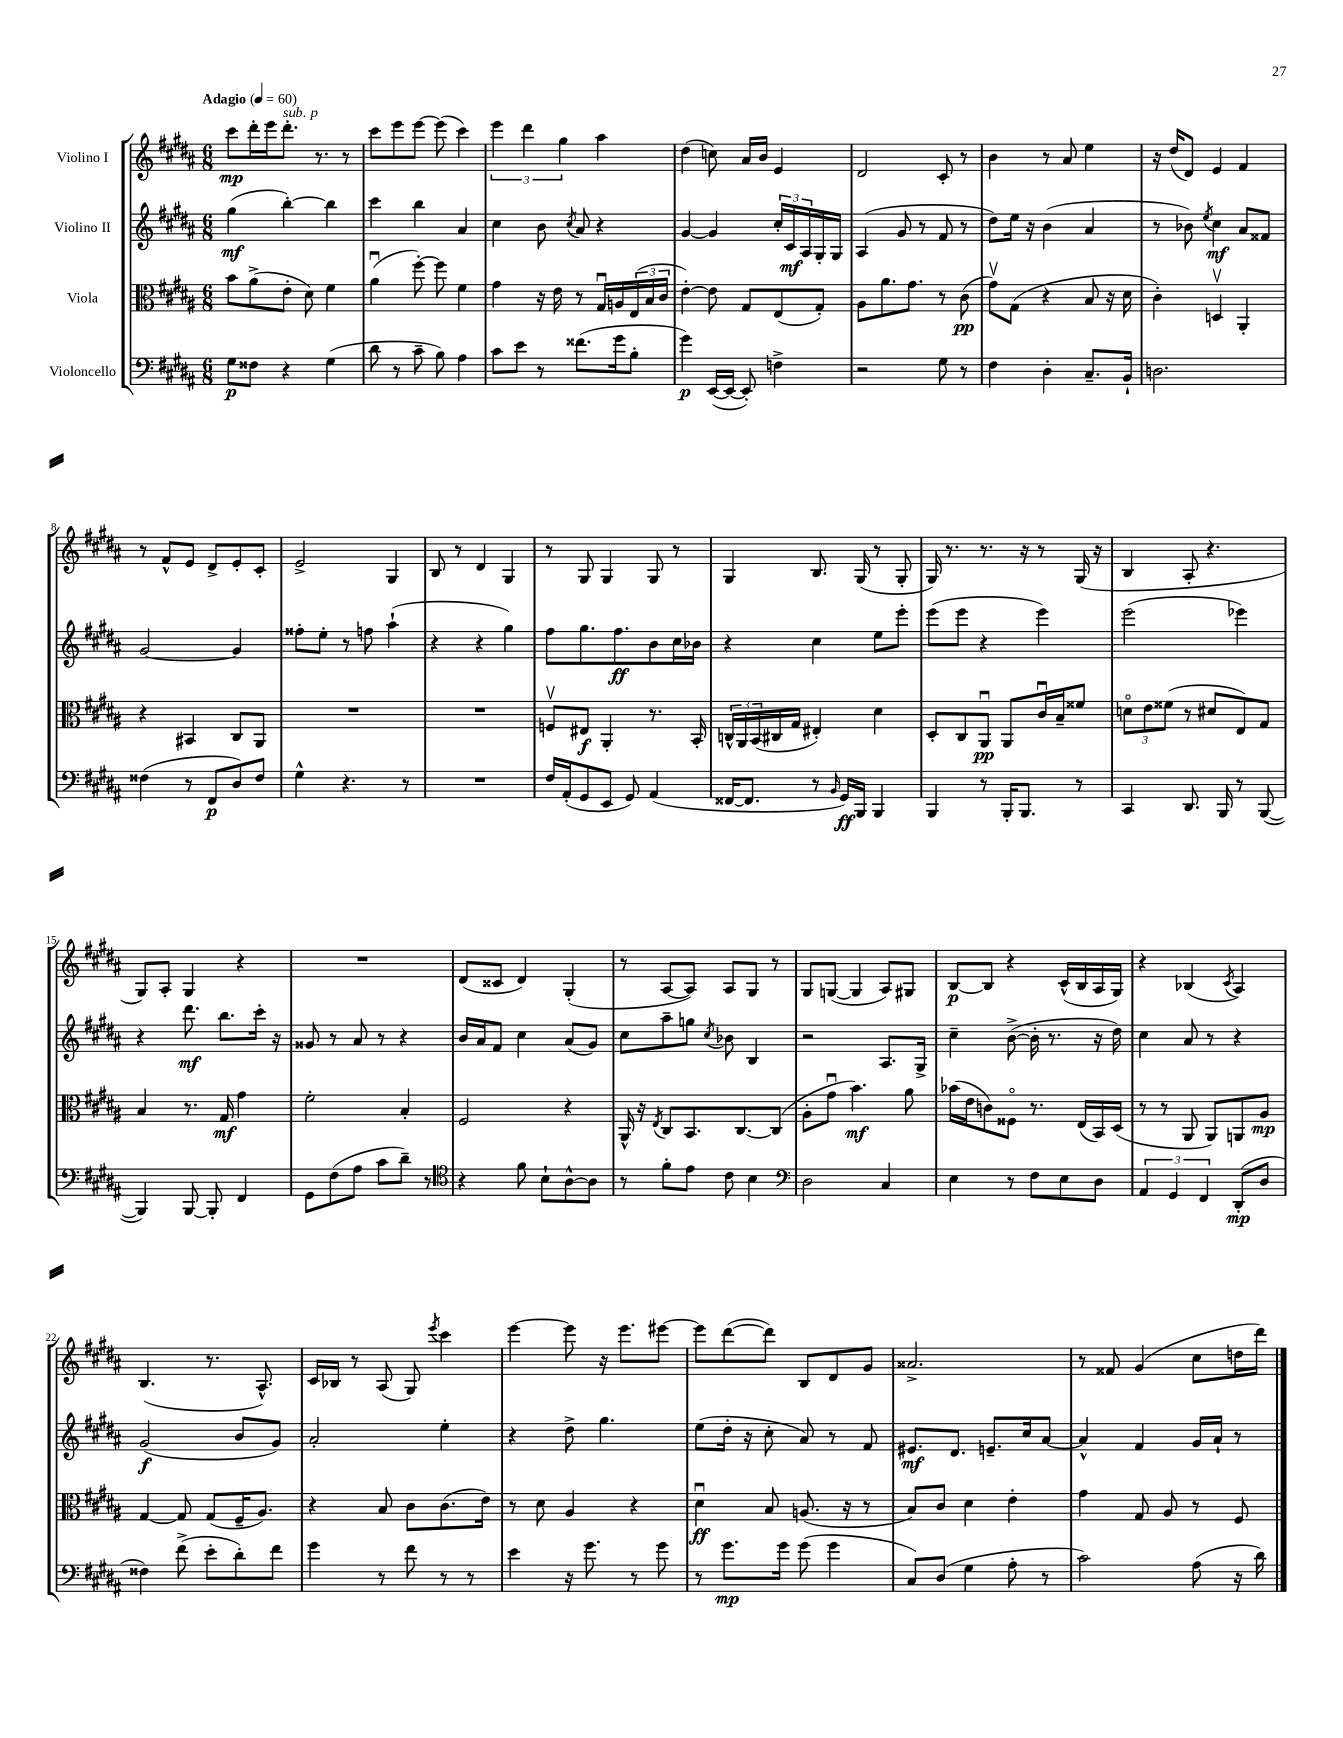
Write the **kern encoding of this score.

**kern	**kern	**kern	**kern
*staff4	*staff3	*staff2	*staff1
*clefF4	*clefC3	*clefG2	*clefG2
*k[f#c#g#d#a#]	*k[f#c#g#d#a#]	*k[f#c#g#d#a#]	*k[f#c#g#d#a#]
*M6/8	*M6/8	*M6/8	*M6/8
*MM60	*MM60	*MM60	*MM60
8G#	8b	(4gg#	8ccc#
8F##	(8a#^	.	16ddd#'
.	.	.	16eee
4r	8e'	[4bb')	8.ddd#'
.	8d#)	.	.
.	.	.	8.r
(4G#	4f#	4bb]	.
.	.	.	8r
=	=	=	=
8d#	(4a#u	4ccc#	8ccc#
8r	.	.	8eee
8c#~	[8ff#')	4bb	[8eee
8B)	8ff#]	.	(8eee]
4A#	4f#	4a#	4ccc#)
=	=	=	=
8c#	4g#	4cc#	6eee
8e	.	.	.
.	.	.	6ddd#
8r	16r	8b	.
.	16e	.	.
.	.	.	6gg#
.	.	8qcc#	.
(8.f##	8r	8a#	.
.	16G#u	4r	4aa#
16g#	16A	.	.
8B'	(24E	.	.
.	24B	.	.
.	24c#	.	.
=	=	=	=
4g#)	[4e')	[4g#	(4dd#
([16EE	8e]	4g#]	8cc)
16EE_	.	.	.
8EE'])	8G#	.	16a#
.	.	.	16b
4F^	(8E	24cc#'	4e
.	.	24c#	.
.	.	24A#	.
.	8G#')	16G#'	.
.	.	16G#	.
=	=	=	=
2r	8A#	(4A#	2d#
.	8.a#	.	.
.	.	8g#	.
.	8.g#	.	.
.	.	8r	.
8G#	8r	8f#	8c#'
8r	(8c#	8r	8r
=	=	=	=
4F#	8g#v)	8dd#)	4b
.	(8G#	16ee	.
.	.	16r	.
4D#'	4r	(4b	8r
.	.	.	8a#
8.C#~	8B	4a#	4ee
.	16r	.	.
16BB`	16d#	.	.
=	=	=	=
2.D	4c#')	8r	16r
.	.	.	(16dd#
.	.	8b-)	8d#)
.	.	8qee	.
.	4Dv	4cc#	4e
.	4AA#'	8a#	4f#
.	.	8f##	.
=	=	=	=
(4F##	4r	[2g#	8r
.	.	.	8f#^^
8r	4BB#	.	8e
8FF#	.	.	8d#^
8D#)	8C#	4g#]	8e'
8F##	8AA#	.	8c#'
=	=	=	=
4G#^^	2.r	8ff##'	2e^
.	.	8ee'	.
4.r	.	8r	.
.	.	8ff	.
.	.	(4aa#`	4G#
8r	.	.	.
=	=	=	=
2.r	2.r	4r	8B
.	.	.	8r
.	.	4r	4d#
.	.	4gg#)	4G#
=	=	=	=
16F#	8Fv	8ff#	8r
(16AA#'	.	.	.
8GG#	8E#	8.gg#	8G#
8EE	4AA#'	.	4G#
.	.	8.ff#	.
8GG#)	.	.	.
(4AA#	8.r	8b	8G#
.	.	16cc#	8r
.	16BB'	16b-	.
=	=	=	=
[16FF##	24C^^	4r	4G#
.	24AA#	.	.
8.FF##]	.	.	.
.	(24BB	.	.
.	16C#	.	.
.	16G#	.	.
8r	4E#')	4cc#	8.B
16qqBB	.	.	.
16GG#)	.	.	.
16BBB	.	.	(16G#
4BBB	4d#	8ee	8r
.	.	8eee'	8G#'
=	=	=	=
4BBB	8D#'	(8eee	16G#)
.	.	.	8.r
.	8C#	8eee	.
8r	8AA#u	4r	8.r
16BBB'	8AA#	.	.
8.BBB	.	.	16r
.	16c#u	4eee)	8r
.	16B~	.	.
8r	8f##	.	(16G#
.	.	.	16r
=	=	=	=
4CC#	12do	(2eee	4B
.	12e	.	.
.	(12f##	.	.
8.DD#	8r	.	8A#'
.	8d#	.	4.r
16BBB	.	.	.
8r	8E)	4eee-)	.
([8BBB	8G#	.	.
=	=	=	=
4BBB])	4B	4r	8G#)
.	.	.	8A#'
[8BBB	8.r	8.ddd#	4G#
8BBB']	.	.	.
.	16G#	8.bb	.
4FF#	4g#	.	4r
.	.	16ccc#'	.
.	.	16r	.
=	=	=	=
8GG#	2f#'	8g##	2.r
(8F#	.	8r	.
8A#	.	8a#	.
8c#	.	8r	.
8d#~)	4B'	4r	.
8r	.	.	.
=	=	=	=
*clefC4	*	*	*
4r	2F#	16b	(8d#
.	.	16a#	.
.	.	8f#	8c##
8f#	.	4cc#	4d#)
8B`	.	.	.
[8A#^^	4r	(8a#	(4G#'
8A#]	.	8g#)	.
=	=	=	=
8r	16AA#^^	8cc#	8r
.	16r	.	.
.	8qE	.	.
8f#'	8C#	8aa#~	[8A#
8e	8.BB	8gg	8A#])
.	.	8qcc#	.
8c#	.	8b-	8A#
.	[8.C#	.	.
4B	.	4B	8G#
.	(8C#]	.	8r
=	=	=	=
*clefF4	*	*	*
2D#	8A#'	2r	8G#
.	8g#u	.	([8G
.	4.b)	.	4G]
4C#	.	8.A#	8A#)
.	8a#	.	8G#
.	.	16G#^	.
=	=	=	=
4E	(16b-	4cc#~	[8B
.	16e	.	.
.	8c)	.	8B]
8r	8F##o	([8b^	4r
8F#	8.r	16b']	.
.	.	8.r	.
8E	.	.	(16c#^^
.	(16E	.	16B
8D#	16BB)	16r	16A#
.	(16D#	16dd#)	16G#)
=	=	=	=
6AA#	8r	4cc#	4r
.	8r	.	.
6GG#	.	.	.
.	8AA#	8a#	(4B-
6FF#	.	.	.
.	8AA#)	8r	.
.	.	.	8qc#
(8DD#'	8AA	4r	4A#)
8D#	8A#	.	.
=	=	=	=
4F##)	[4G#	(2g#	(4.B
(8f#^	8G#]	.	.
8e'	(8G#	.	8.r
8d#')	16F#~	8b	.
.	8.A#)	.	8.A#^^)
8f#	.	8g#)	.
=	=	=	=
4g#	4r	2a#'	16c#
.	.	.	16B-
.	.	.	8r
8r	8B	.	(8A#
8f#	8c#	.	8G#)
.	.	.	8qeee
8r	(8.c#	4ee'	4ccc#
8r	.	.	.
.	16e)	.	.
=	=	=	=
4e	8r	4r	[4eee
.	8d#	.	.
16r	4A#	8dd#^	8eee]
8.g#	.	.	.
.	.	4.gg#	16r
.	.	.	8.eee
8r	4r	.	.
8g#	.	.	[8eee#
=	=	=	=
8r	4d#u	(8ee	8eee#]
8.g#	.	16dd#'	([8ddd#
.	.	16r	.
.	8B	8cc#'	8ddd#])
16g#	.	.	.
(8g#	(8.A	8a#)	8B
4g#	.	8r	8d#
.	16r	.	.
.	8r	8f#	8g#
=	=	=	=
8C#)	8B)	8.e#	2.a##^
(8D#	8c#	.	.
.	.	8.d#	.
4G#	4d#	.	.
.	.	8.e~	.
8A#'	4e'	.	.
.	.	16cc#	.
8r	.	[8a#	.
=	=	=	=
2c#)	4g#	4a#^^]	8r
.	.	.	8f##
.	8G#	4f#	(4g#
.	8A#	.	.
(8A#	8r	16g#	8cc#
.	.	16a#`	.
16r	8F#	8r	16dd
16d#)	.	.	16ddd#)
==	==	==	==
*-	*-	*-	*-
